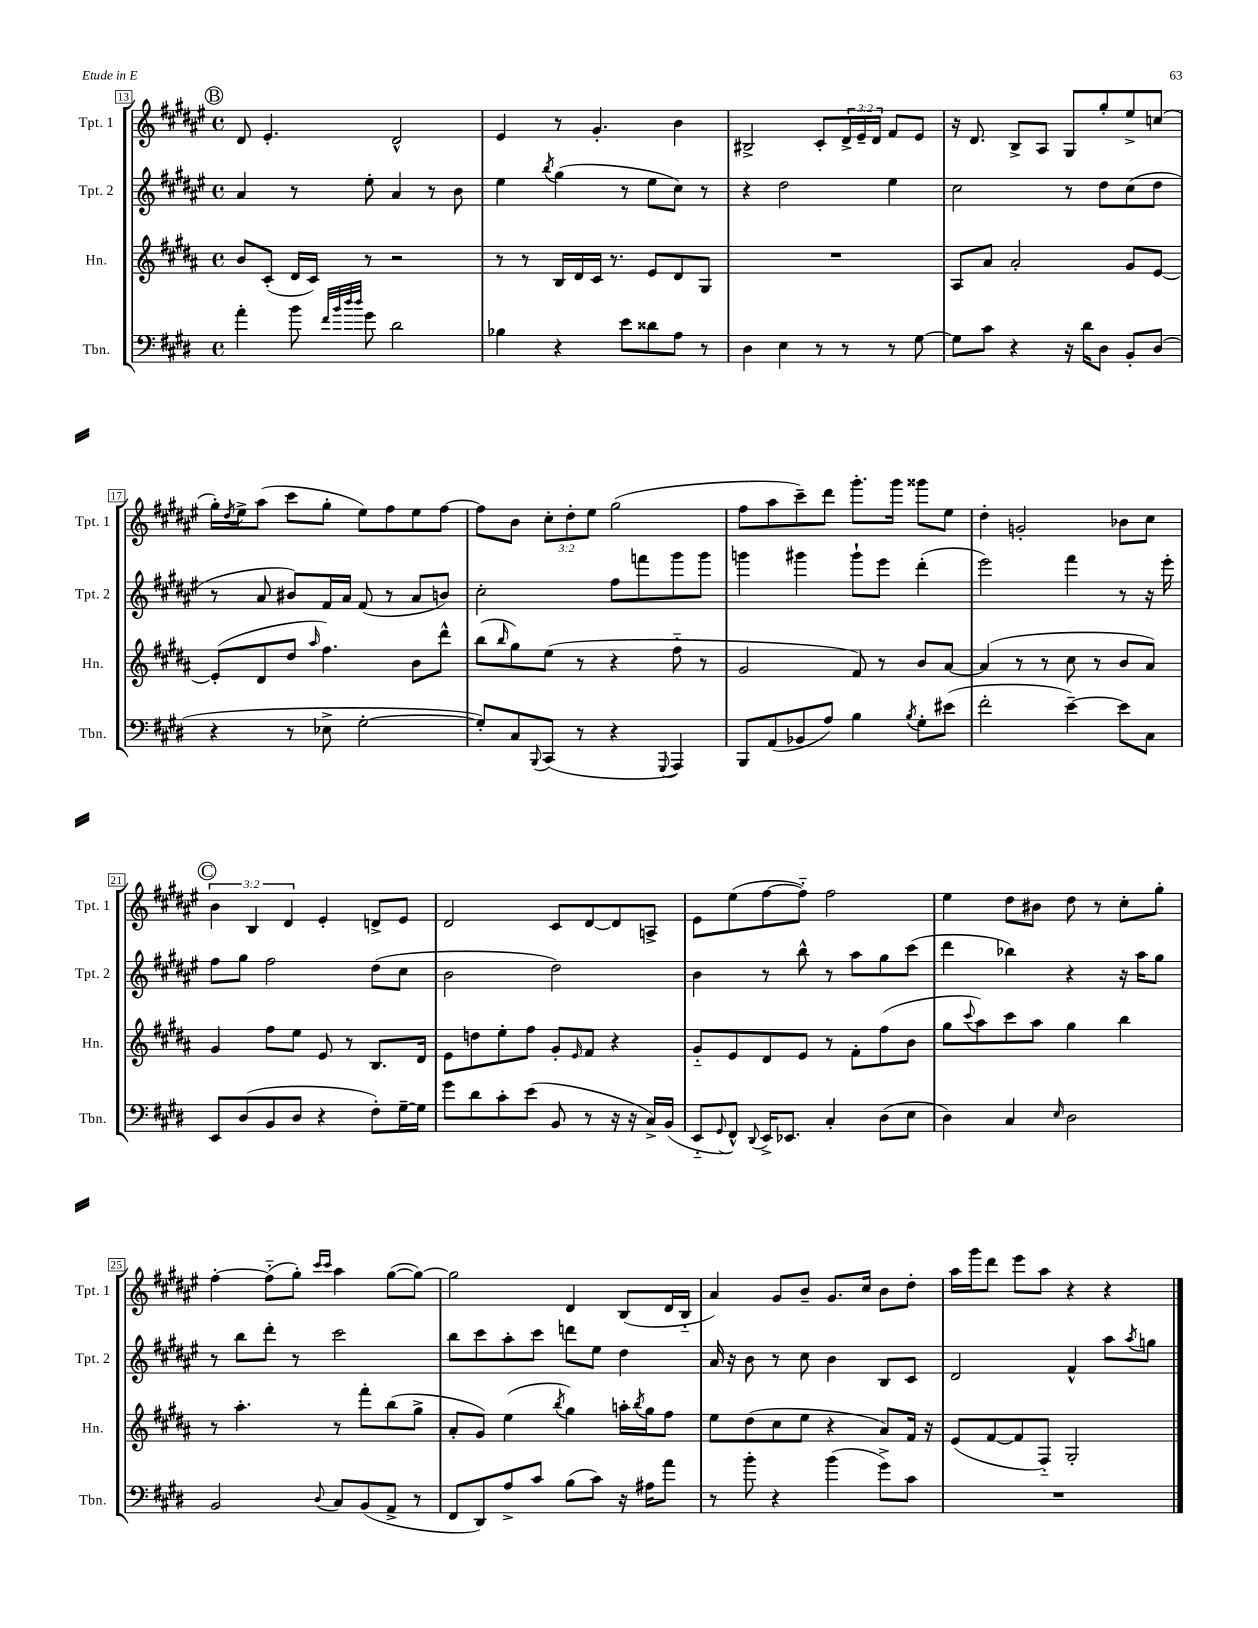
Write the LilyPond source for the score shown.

<<
\new StaffGroup <<
\new Staff = "s0" \with { instrumentName = "Tpt. 1" shortInstrumentName = "Tpt. 1" } {
    \clef treble \key fis \major \defaultTimeSignature \time 4/4 \override Staff.TupletNumber.text = #tuplet-number::calc-fraction-text
    \mark \markup { \circle "B" } dis'8 eis'4.-. dis'2-^ |
    eis'4 r8 gis'4.-. b'4 |
    bis2-> cis'8-. \tuplet 3/2 { dis'16-> eis'16-- dis'16 } fis'8 eis'8 |
    r16 dis'8. b8-> ais8 gis8 gis''8-. eis''8-> c''8( |
    gis''16-.) \acciaccatura { dis''8 } eis''16-> ais''8( cis'''8 gis''8-. eis''8) fis''8 eis''8 fis''8~ |
    fis''8 b'8 \tuplet 3/2 { cis''8-. dis''8-. eis''8 } gis''2( |
    fis''8 ais''8 cis'''8--) dis'''8 gis'''8.-. gis'''16 gisis'''8 eis''8 |
    dis''4-. g'2-. bes'8 cis''8 |
    \mark \markup { \circle "C" } \tuplet 3/2 { b'4 b4 dis'4 } eis'4-. d'8-> eis'8 |
    dis'2 cis'8 dis'8~ dis'8 a8-> |
    eis'8 eis''8( fis''8~ fis''8-_) fis''2 |
    eis''4 dis''8 bis'8 dis''8 r8 cis''8-. gis''8-. |
    fis''4~-. fis''8-_( gis''8-.) \grace { cis'''16 cis'''16 } ais''4 gis''8~( gis''8~) |
    gis''2 dis'4 b8( dis'16 b16-_ |
    ais'4) gis'8 b'8-- gis'8. cis''16 b'8 dis''8-. |
    ais''16 gis'''16 dis'''8 eis'''8 ais''8 r4 r4 \bar "|." |
}
\new Staff = "s1" \with { instrumentName = "Tpt. 2" shortInstrumentName = "Tpt. 2" } {
    \clef treble \key fis \major \defaultTimeSignature \time 4/4
    \mark \markup { \circle "B" } ais'4 r8 eis''8-. ais'4 r8 b'8 |
    eis''4 \acciaccatura { b''8 } gis''4( r8 eis''8 cis''8) r8 |
    r4 dis''2 eis''4 |
    cis''2 r8 dis''8 cis''8( dis''8 |
    r8 ais'8 bis'8) fis'16 ais'16 fis'8( r8 ais'8 b'8) |
    cis''2-. fis''8 f'''8 gis'''8 gis'''8 |
    g'''4 gis'''4 gis'''8-! eis'''8 dis'''4-.( |
    eis'''2) fis'''4 r8 r16 eis'''16-. |
    \mark \markup { \circle "C" } fis''8 gis''8 fis''2 dis''8( cis''8 |
    b'2 dis''2) |
    b'4 r8 b''8-^ r8 ais''8 gis''8 cis'''8( |
    dis'''4 bes''4) r4 r16 ais''16 gis''8 |
    r8 b''8 dis'''8-. r8 cis'''2 |
    b''8 cis'''8 ais''8-. cis'''8 d'''8 eis''8 dis''4 |
    ais'16 r16 b'8 r8 cis''8 b'4 b8 cis'8 |
    dis'2 fis'4-^ ais''8 \acciaccatura { ais''8 } g''8 \bar "|." |
}
\new Staff = "s2" \with { instrumentName = "Hn." shortInstrumentName = "Hn." } {
    \clef treble \key b \major \defaultTimeSignature \time 4/4
    \mark \markup { \circle "B" } b'8 cis'8-.( dis'16 cis'16) r8 r2 |
    r8 r8 b16 dis'16 cis'16 r8. e'8 dis'8 gis8 |
    R1 |
    ais8 ais'8 ais'2-. gis'8 e'8~ |
    e'8-.( dis'8 dis''8 \grace { ais''16 } fis''4.) b'8 dis'''8-^ |
    b''8( \grace { b''16 } gis''8) e''8( r8 r4 fis''8-_ r8 |
    gis'2 fis'8) r8 b'8 ais'8~ |
    ais'4( r8 r8 cis''8 r8 b'8 ais'8) |
    \mark \markup { \circle "C" } gis'4 fis''8 e''8 e'8 r8 b8. dis'16 |
    e'8 d''8 e''8-. fis''8 gis'8-. \grace { e'16 } fis'8 r4 |
    gis'8-_ e'8 dis'8 e'8 r8 fis'8-. fis''8( b'8 |
    gis''8 \appoggiatura { cis'''8 } ais''8) cis'''8 ais''8 gis''4 b''4 |
    r8 ais''4.-. r8 fis'''8-. b''8( gis''8-> |
    ais'8-. gis'8) e''4( \acciaccatura { b''8 } gis''4) a''16-. \acciaccatura { b''8 } gis''16 fis''8 |
    e''8 dis''8( cis''8 e''8 r4 ais'8) fis'16 r16 |
    e'8( fis'8~ fis'8 fis8-_) gis2-. \bar "|." |
}
\new Staff = "s3" \with { instrumentName = "Tbn." shortInstrumentName = "Tbn." } {
    \clef bass \key e \major \defaultTimeSignature \time 4/4
    \mark \markup { \circle "B" } a'4-. b'8 \grace { fis'32 b'32 dis''32 dis''32 } gis'8 dis'2 |
    bes4 r4 e'8 disis'8 a8 r8 |
    dis4 e4 r8 r8 r8 gis8~ |
    gis8 cis'8 r4 r16 dis'16 dis8 b,8-. dis8( |
    r4 r8 ees8-> gis2~-. |
    gis8-.) cis8 \appoggiatura { b,,8 } cis,8( r8 r4 \appoggiatura { gis,,8 } a,,4) |
    b,,8 a,8( bes,8 a8) b4 \acciaccatura { b8 } gis8-. eis'8( |
    fis'2-. e'4~--) e'8 cis8 |
    \mark \markup { \circle "C" } e,8 dis8( b,8 dis8 r4 fis8-.) gis16~-- gis16 |
    gis'8 dis'8 cis'8-. e'8( b,8 r8 r16 r16 cis16->) b,16( |
    e,8-_ \appoggiatura { gis,8 } fis,8-^) \appoggiatura { dis,8 } e,16-> ees,8. cis4-. dis8( e8 |
    dis4) cis4 \grace { e16 } dis2 |
    b,2 \appoggiatura { dis8 } cis8 b,8( a,8-> r8 |
    fis,8 dis,8) a8-> cis'8 b8( cis'8) r16 ais16 a'8 |
    r8 b'8-. r4 b'4( gis'8->) cis'8 |
    R1 \bar "|." |
}
>>
>>
\layout { \context { \Score currentBarNumber = #13 \override BarNumber.stencil = #(make-stencil-boxer 0.1 0.3 ly:text-interface::print) } }
